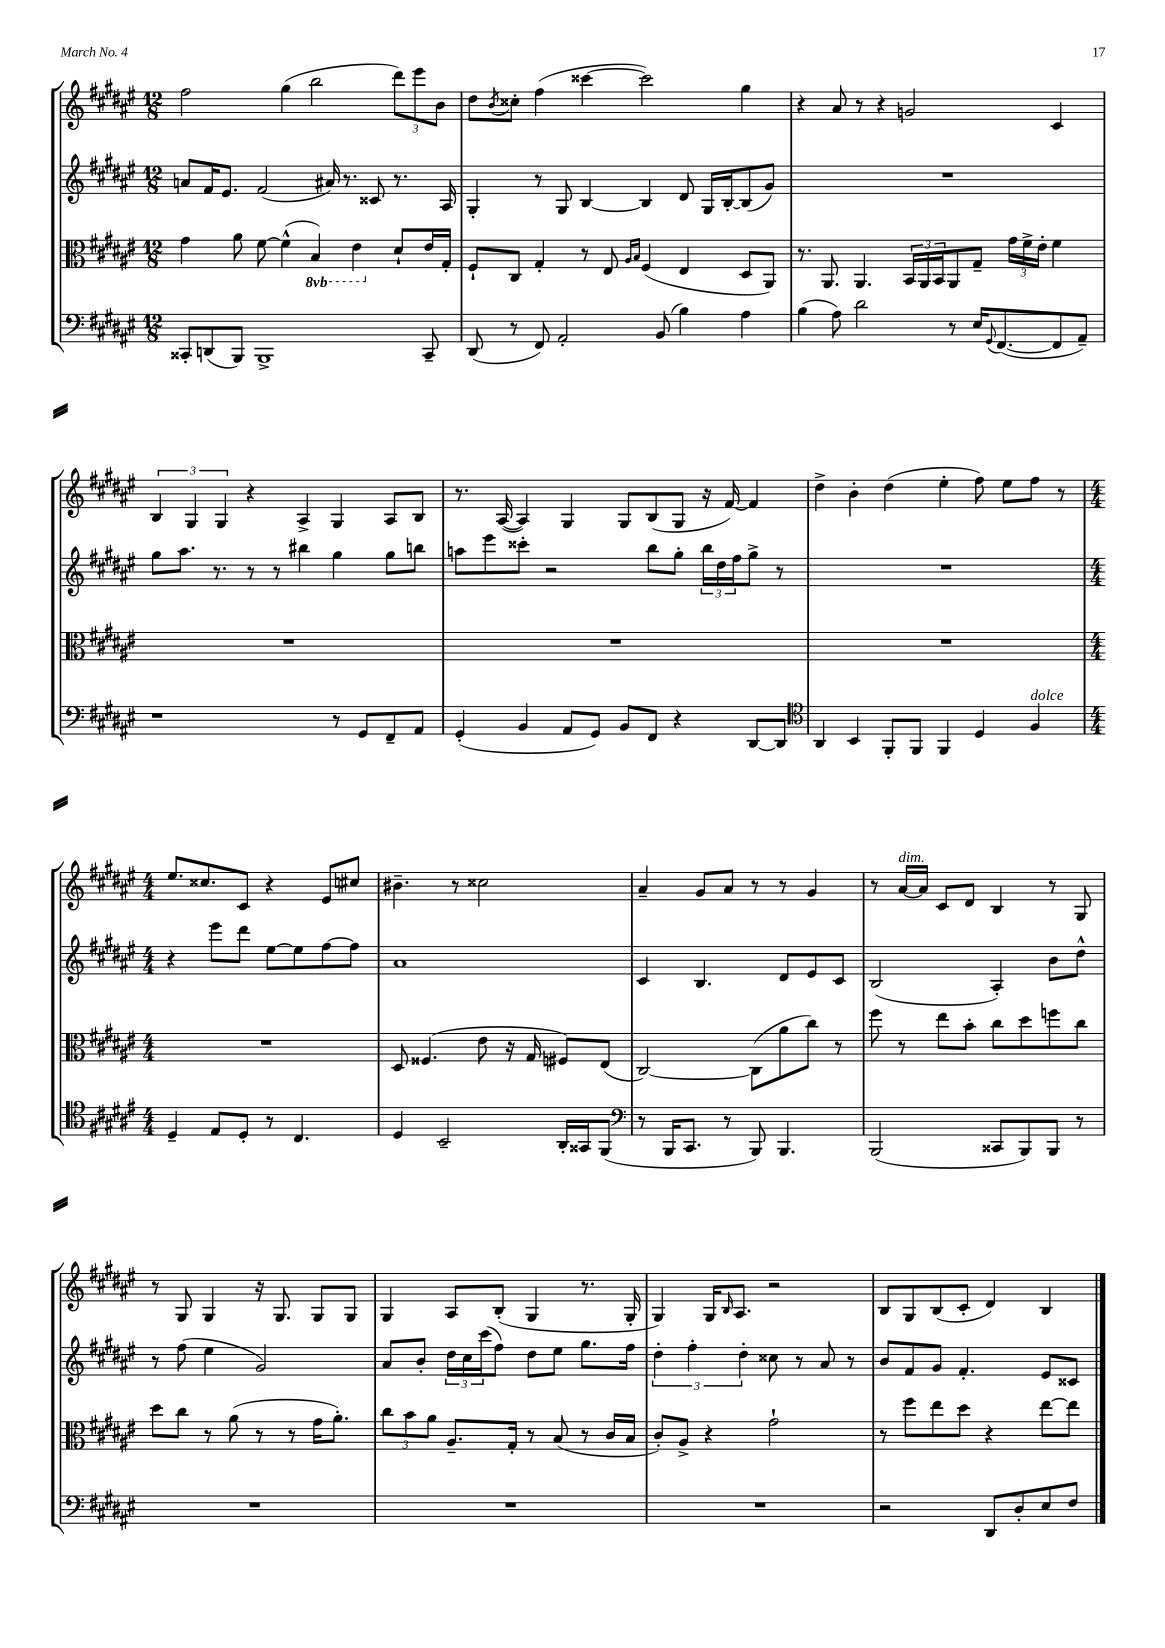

**kern	**kern	**kern	**kern
*staff4	*staff3	*staff2	*staff1
*clefF4	*clefC3	*clefG2	*clefG2
*k[f#c#g#d#a#e#]	*k[f#c#g#d#a#e#]	*k[f#c#g#d#a#e#]	*k[f#c#g#d#a#e#]
*M12/8	*M12/8	*M12/8	*M12/8
8CC##'	4g#	8a	2ff#
(8DD	.	16f#	.
.	.	8.e#	.
8BBB)	8a#	.	.
1BBB^	[8f#	(2f#	.
.	(4f#^^]	.	(4gg#
.	4BB)	.	2bb
.	.	16a#)	.
.	.	8.r	.
.	4E#	.	.
.	.	8c##	.
.	8d#`	8.r	12ddd#)
.	.	.	12eee#
8CC##~	16e#	.	.
.	.	.	12b
.	16G#'	16A#	.
=	=	=	=
(8DD#	8F#`	4G#'	8dd#
.	.	.	8qb
8r	8C#	.	8cc##'
8FF#)	4G#'	8r	(4ff#
2AA#'	.	8G#	.
.	8r	[4B	[4ccc##
.	8E#	.	.
.	16qqA#	.	.
.	16qqB	.	.
.	(4F#	4B]	2ccc##])
(8BB	.	.	.
4B)	4E#	8d#	.
.	.	16G#	.
.	.	[16B'	.
4A#	8D#	(8B]	4gg#
.	8AA#)	8g#)	.
=	=	=	=
(4B	8.r	1.r	4r
.	8.AA#	.	.
8A#)	.	.	8a#
2d#	4.AA#	.	8r
.	.	.	4r
.	24BB	.	2g
.	24AA#	.	.
.	24BB	.	.
8r	8AA#	.	.
16E#	8G#~	.	.
8qqGG#	.	.	.
([8.FF#	.	.	.
.	24g#	.	.
.	24f#^	.	.
.	24e#'	.	.
8FF#]	4f#	.	4c#
8AA#~)	.	.	.
=	=	=	=
1r	1.r	8gg#	6B
.	.	8.aa#	.
.	.	.	6G#
.	.	8.r	.
.	.	.	6G#
.	.	8r	4r
.	.	8r	.
.	.	4bb#	4A#^
8r	.	4gg#	4G#
8GG#	.	.	.
8FF#~	.	8gg#	8A#
8AA#	.	8bb	8B
=	=	=	=
(4GG#'	1.r	8aa	8.r
.	.	8eee#	.
.	.	.	([16A#
4BB	.	8ccc##'	4A#])
.	.	2r	.
8AA#	.	.	4G#
8GG#)	.	.	.
8BB	.	.	8G#
8FF#	.	8bb	(8B
4r	.	8gg#'	8G#
.	.	24bb	16r
.	.	24dd#	.
.	.	.	[16f#)
.	.	24ff#	.
[8DD#	.	8gg#^	4f#]
8DD#]	.	8r	.
=	=	=	=
*clefC4	*	*	*
4AA#	1.r	1.r	4dd#^
4BB	.	.	4b'
8FF#'	.	.	(4dd#
8FF#	.	.	.
4FF#	.	.	4ee#'
4D#	.	.	8ff#)
.	.	.	8ee#
4F#	.	.	8ff#
.	.	.	8r
=	=	=	=
*M4/4	*M4/4	*M4/4	*M4/4
4D#~	1r	4r	8.ee#
.	.	.	8.cc##
8E#	.	8eee#	.
8D#'	.	8ddd#	8c#
8r	.	[8ee#	4r
4.C#	.	8ee#]	.
.	.	[8ff#	8e#
.	.	8ff#]	8cc#
=	=	=	=
4D#	8D#	1a#	4.b#~
.	(4.F##	.	.
2BB~	.	.	.
.	.	.	8r
.	8e#	.	2cc##
.	16r	.	.
.	16G#	.	.
16AA#'	8F#)	.	.
16GG##	.	.	.
(8FF#	(8E#	.	.
=	=	=	=
*clefF4	*	*	*
8r	[2C#)	4c#	4a#~
16BBB	.	.	.
8.CC#	.	.	.
.	.	4.B	8g#
8r	.	.	8a#
8BBB)	(8C#]	.	8r
4.BBB	8a#	8d#	8r
.	8cc#)	8e#	4g#
.	8r	8c#	.
=	=	=	=
(2BBB	8ff#	(2B	8r
.	8r	.	[16a#
.	.	.	16a#]
.	8ee#	.	8c#
.	8b'	.	8d#
8CC##	8cc#	4A#')	4B
8BBB)	8dd#	.	.
8BBB	8ff	8b	8r
8r	8cc#	8dd#^^	8G#
=	=	=	=
1r	8dd#	8r	8r
.	8cc#	(8ff#	8G#
.	8r	4ee#	4G#
.	(8a#	.	.
.	8r	2g#)	16r
.	.	.	8.G#
.	8r	.	.
.	16g#	.	8G#
.	8.a#')	.	.
.	.	.	8G#
=	=	=	=
1r	12cc#	8a#	4G#
.	12b	.	.
.	.	8b'	.
.	12a#	.	.
.	8.A#~	24dd#	8A#
.	.	24cc#	.
.	.	(24ccc#	.
.	.	8ff#)	(8B'
.	16G#'	.	.
.	8r	8dd#	4G#
.	(8B	8ee#	.
.	8r	8.gg#	8.r
.	16c#	.	.
.	16B	16ff#	16G#'
=	=	=	=
1r	8c#')	6dd#'	4G#)
.	8A#^	.	.
.	.	6ff#'	.
.	4r	.	16G#
.	.	.	16qqB
.	.	.	8.A#
.	.	6dd#'	.
.	2g#`	8cc##	2r
.	.	8r	.
.	.	8a#	.
.	.	8r	.
=	=	=	=
2r	8r	8b	8B
.	8ff#	8f#	8G#
.	8ee#	8g#	(8B
.	8dd#	4.f#'	8c#'
8DD#	4r	.	4d#)
8D#'	.	.	.
8E#	[8ee#	8e#	4B
8F#	8ee#]	8c##	.
==	==	==	==
*-	*-	*-	*-
